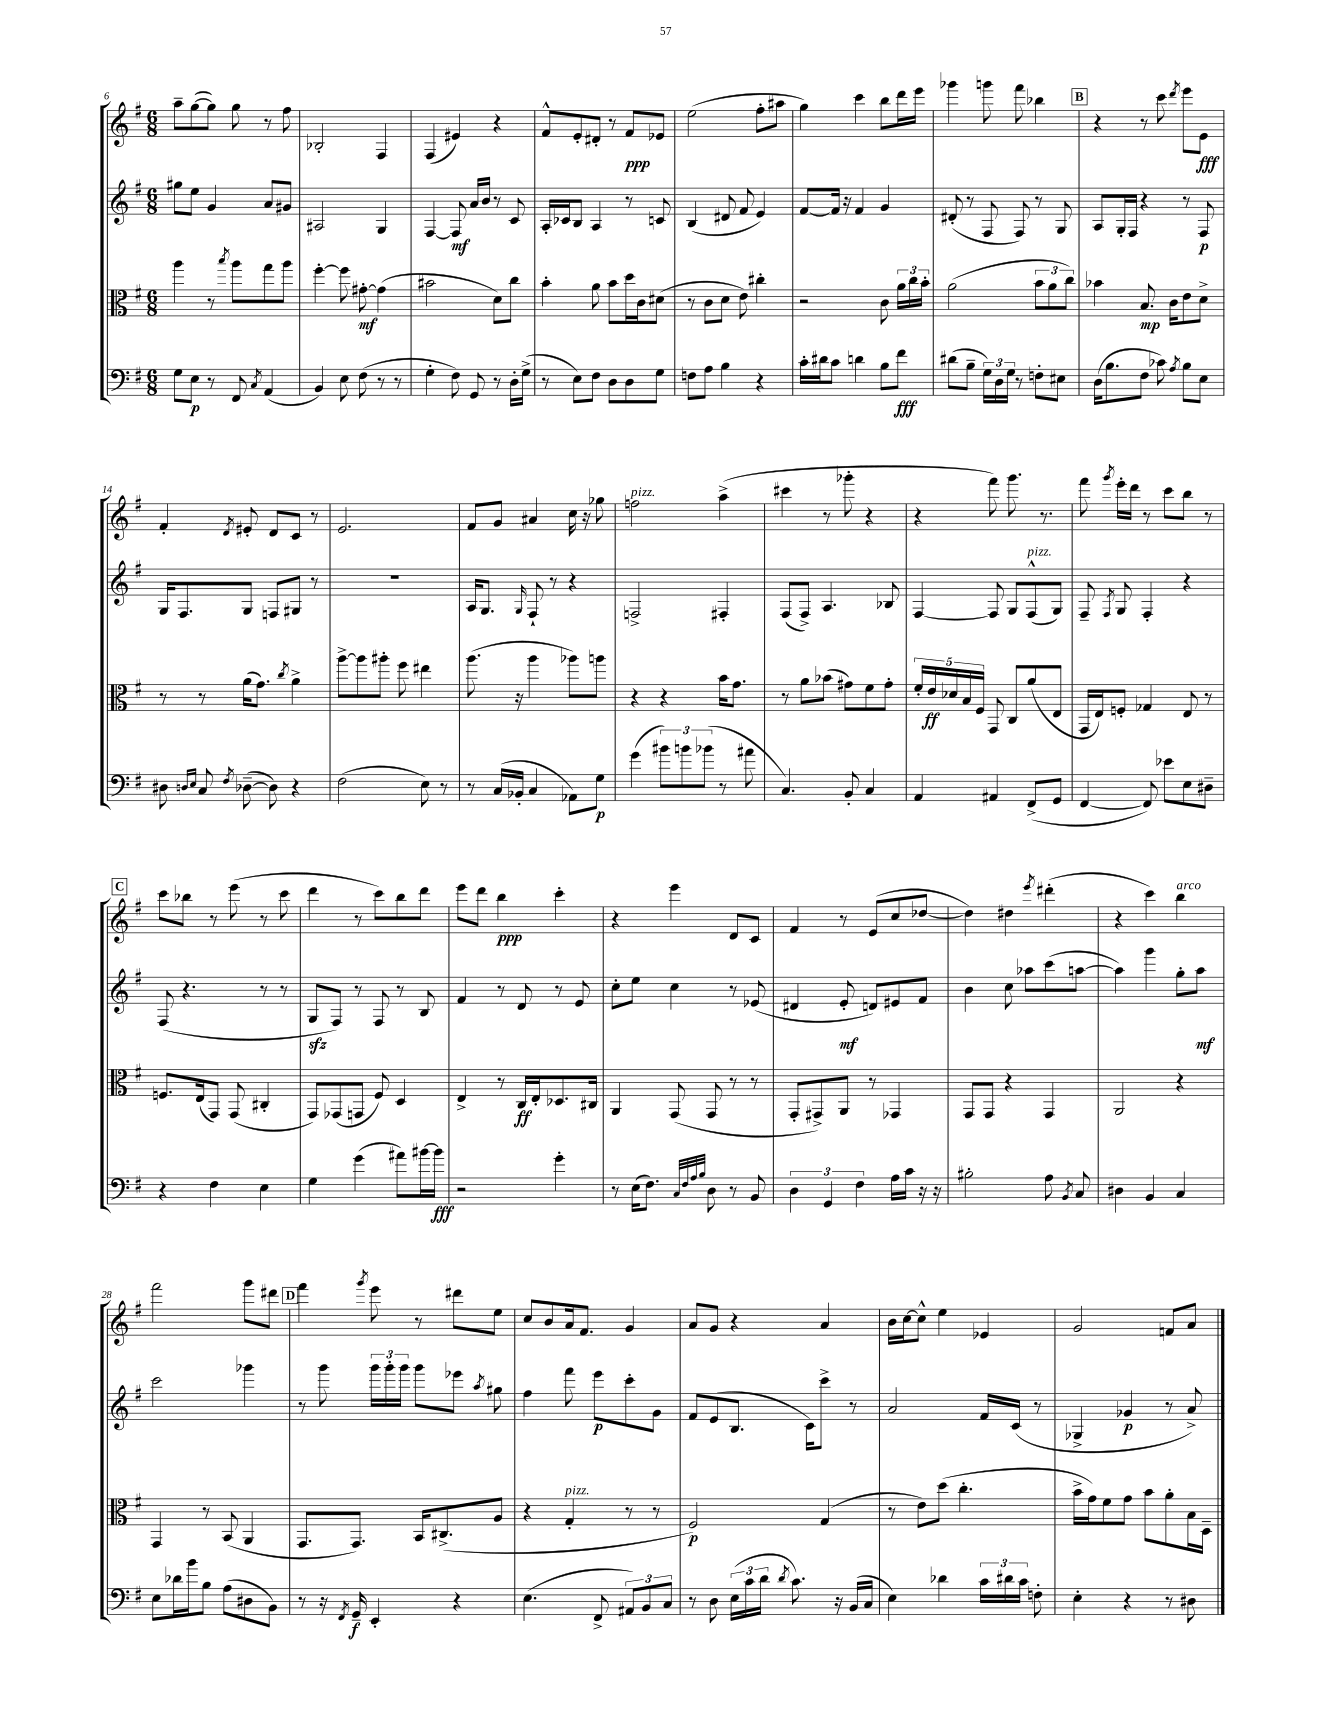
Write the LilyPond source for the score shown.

<<
\new StaffGroup <<
\new Staff = "s0" {
    \clef treble \key g \major \numericTimeSignature \time 6/8
    \autoBeamOff a''8[-- g''8~( g''8]) g''8 r8 fis''8 |
    bes2-. fis4 |
    fis4( eis'4) r4 |
    fis'8[-^ e'8-. dis'8]-. r8 fis'8[\ppp ees'8] |
    e''2( fis''8[-. ais''8] |
    g''4) c'''4 b''8[ d'''16 e'''16] |
    ges'''4 g'''8 fis'''8 bes''4 |
    \mark \markup { \box "B" } r4 r8 c'''8 \acciaccatura { d'''8 } e'''8[ e'8]\fff |
    fis'4-. \acciaccatura { d'8 } eis'8-. d'8[ c'8] r8 |
    e'2. |
    fis'8[ g'8] ais'4 c''16 r16 ges''8 |
    f''2^\markup { \italic "pizz." } a''4->( |
    cis'''4 r8 ges'''8-. r4 |
    r4 fis'''8) g'''8. r8. |
    fis'''8 \acciaccatura { g'''8 } e'''16[-. d'''16] r8 c'''8[ b''8] r8 |
    \mark \markup { \box "C" } c'''8[ bes''8] r8 e'''8( r8 c'''8 |
    d'''4 r8 c'''8[) b''8 d'''8] |
    e'''8[ d'''8] b''4\ppp c'''4-. |
    r4 e'''4 d'8[ c'8] |
    fis'4 r8 e'8[( c''8 des''8]~ |
    des''4) dis''4 \acciaccatura { e'''8 } dis'''4-.( |
    r4 c'''4) b''4^\markup { \italic "arco" } |
    fis'''2 g'''8[ dis'''8] |
    \mark \markup { \box "D" } fis'''4 \acciaccatura { g'''8 } e'''8 r8 dis'''8[ e''8] |
    c''8[ b'8 a'16 fis'8.] g'4 |
    a'8[ g'8] r4 a'4 |
    b'16[ c''16~ c''8]-^ e''4 ees'4 |
    g'2 f'8[ a'8] \bar "|." |
}
\new Staff = "s1" {
    \clef treble \key g \major \numericTimeSignature \time 6/8
    \autoBeamOff gis''8[ e''8] g'4 a'8[ gis'8] |
    ais2 g4 |
    fis4~ fis8\mf a'16[ b'16] r8 c'8 |
    a16[-. ces'16 b8] a4 r8 c'8 |
    b4( dis'8 fis'8 e'4) |
    fis'8[~ fis'16] r16 fis'4 g'4 |
    dis'8-.( r8 fis8 fis8) r8 g8 |
    \mark \markup { \box "B" } a8[ g16-. fis16] r4 r8 fis8\p |
    g16[ fis8. g8] f8[ gis8] r8 |
    R2. |
    a16[ g8.] \grace { g16 } fis8-! r8 r4 |
    f2-> fis4-. |
    fis8[( fis8]->) a4. bes8 |
    fis4~ fis8 g8[ fis8-^^\markup { \italic "pizz." }( g8]) |
    fis8-- \acciaccatura { fis8 } g8 fis4-. r4 |
    \mark \markup { \box "C" } fis8( r4. r8 r8 |
    g8[\sfz fis8]) r8 fis8 r8 b8 |
    fis'4 r8 d'8 r8 e'8 |
    c''8[-. e''8] c''4 r8 ees'8( |
    dis'4 e'8-.\mf d'8[) eis'8 fis'8] |
    b'4 c''8 aes''8[ c'''8( a''8]~ |
    a''4) g'''4 g''8[-. a''8]\mf |
    c'''2 ges'''4 |
    \mark \markup { \box "D" } r8 g'''8 \tuplet 3/2 { g'''16[ g'''16-. g'''16] } g'''8[ ees'''8] \acciaccatura { a''8 } gis''8 |
    fis''4 fis'''8 e'''8[\p c'''8-. g'8] |
    fis'8[ e'8( b8.] c'16[) c'''8]-> r8 |
    a'2 fis'16[ c'16]( r8 |
    ges4-> ges'4\p r8 a'8->) \bar "|." |
}
\new Staff = "s2" {
    \clef alto \key g \major \numericTimeSignature \time 6/8
    \autoBeamOff a''4 r8 \acciaccatura { b''8 } a''8[ g''8 a''8] |
    fis''4~-. fis''8 gis'8~-.\mf gis'4( |
    bis'2 d'8[) c''8] |
    b'4-. a'8 b'8[ d''16 c'16 dis'8]( |
    r8 c'8[ d'8] e'8) cis''4-. |
    r2 c'8 \tuplet 3/2 { a'16[ c''16 b'16]-. } |
    a'2( \tuplet 3/2 { b'8[ a'8 c''8]) } |
    \mark \markup { \box "B" } bes'4 b8.\mp c'16[ e'8 d'8]-> |
    r8 r8 a'16[( g'8.]) \acciaccatura { c''8 } a'4-> |
    a''8[~-> a''8 ais''8]-. fis''8 eis''4 |
    a''8.( r16 a''4 aes''8[) a''8] |
    r4 r4 b'16[ g'8.] |
    r8 a'8[ bes'8]( gis'8[) fis'8 gis'8]-. |
    \tuplet 5/4 { fis'16[-. e'16\ff des'16 b16 fis16] } g,8 c8[ a'8( e8] |
    g,16[ e16) f8]-. ges4 e8 r8 |
    \mark \markup { \box "C" } f8.[ e16( g,8]) g,8( cis4-. |
    g,8[) ges,8( g,8] fis8) d4 |
    e4-> r8 c16[\ff e16-. des8. cis16] |
    a,4 g,8( g,8 r8 r8 |
    g,8[-. gis,8->) a,8] r8 ges,4 |
    g,8[ g,8] r4 g,4 |
    a,2 r4 |
    g,4 r8 b,8( a,4 |
    \mark \markup { \box "D" } g,8.[ g,8.]) b,16[ cis8.->( a8] |
    r4 g4-.^\markup { \italic "pizz." } r8 r8 |
    fis2\p) g4( |
    r8 e'8[) d''8]( c''4.-. |
    b'16[-> g'16) fis'8 g'8] b'8[ a'8-. b16 d16]-- \bar "|." |
}
\new Staff = "s3" {
    \clef bass \key g \major \numericTimeSignature \time 6/8
    \autoBeamOff g8[ e8]\p r8 fis,8 \acciaccatura { c8 } a,4( |
    b,4) e8 fis8( r8 r8 |
    g4-. fis8) g,8 r8 d16[-. g16]->( |
    r8 e8[) fis8] d8[ d8 g8] |
    f8[ a8] b4 r4 |
    c'16[-. dis'16 c'8] d'4 b8[ fis'8]\fff |
    dis'8[( b8]-- \tuplet 3/2 { g16[) d16 g16] } r8 f8[-. eis8] |
    \mark \markup { \box "B" } d16[( b8. fis8] ces'8) \acciaccatura { a8 } b8[ e8] |
    dis8 \grace { d16[ e16] } c8 \acciaccatura { fis8 } des8~--( des8) r4 |
    fis2( e8) r8 |
    r8 c16[( bes,16]-. c4 aes,8[) g8]\p |
    g'4( \tuplet 3/2 { bis'8[) b'8 bes'8]( } r8 ais'8 |
    c4.) b,8-. c4 |
    a,4 ais,4 fis,8[->( g,8] |
    fis,4~ fis,8) ees'8[ e8 dis8]-- |
    \mark \markup { \box "C" } r4 fis4 e4 |
    g4 g'4( ais'8[) bis'16~ bis'16]\fff |
    r2 g'4-. |
    r8 e16[( fis8.]) \grace { c32[ fis32 a32 b32] } d8 r8 b,8 |
    \tuplet 3/2 { d4 g,4 fis4 } a16[ c'16] r16 r16 |
    bis2-. a8 \acciaccatura { b,8 } c8 |
    dis4 b,4 c4 |
    e8[ des'16 b'16 b8] a8[( dis8 b,8]) |
    \mark \markup { \box "D" } r8 r16 \acciaccatura { fis,8 } g,16--\f e,4-. r4 |
    e4.( fis,8-> \tuplet 3/2 { ais,8[) b,8 c8] } |
    r8 d8 \tuplet 3/2 { e16[( c'16 d'16] } \acciaccatura { d'8 } c'8.) r16 b,16[( c16] |
    e4) des'4 \tuplet 3/2 { c'16[ dis'16 c'16] } f8-. |
    e4-. r4 r8 dis8 \bar "|." |
}
>>
>>
\layout { \context { \Score currentBarNumber = #6 } }
